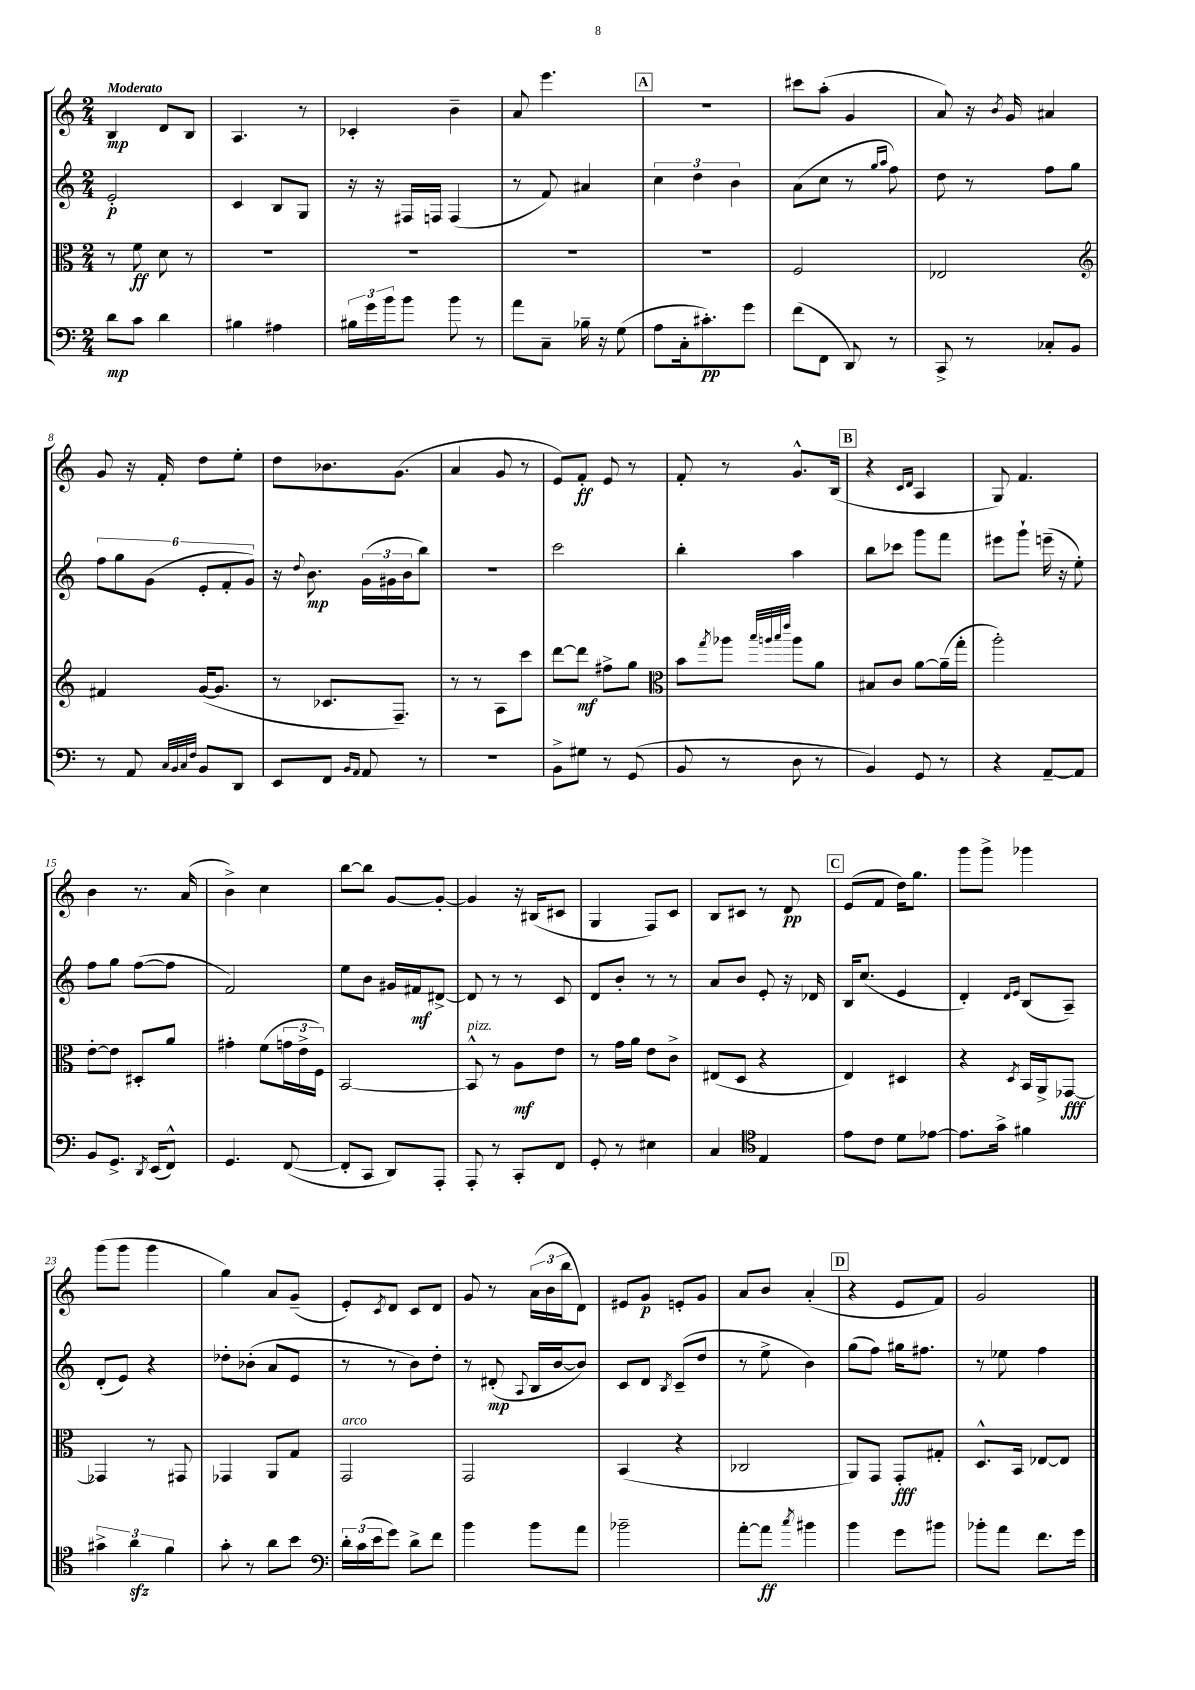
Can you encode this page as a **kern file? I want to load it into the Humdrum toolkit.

**kern	**kern	**kern	**kern
*staff4	*staff3	*staff2	*staff1
*clefF4	*clefC3	*clefG2	*clefG2
*k[]	*k[]	*k[]	*k[]
*M2/4	*M2/4	*M2/4	*M2/4
8d\L	8r	2e'/	4B/
8c\J	8f\	.	.
4d\	8d\	.	8d/L
.	8r	.	8B/J
=	=	=	=
4B#\	2r	4c/	4.A/
4A#\	.	8B/L	.
.	.	8G/J	8r
=	=	=	=
24B#\LL	2r	16r	4c-'/
24g\	.	.	.
.	.	16r	.
24b\J	.	.	.
8b\J	.	16F#/LL	.
.	.	16F/JJ	.
8b\	.	(4F/	4b~\
8r	.	.	.
=	=	=	=
8a\L	2r	8r	8a/
8C~\J	.	8f/)	4.eee\
16B-~\	.	4a#/	.
16r	.	.	.
(8G\	.	.	.
=	=	=	=
8A\L	2r	6cc\	2r
16C'\k	.	.	.
.	.	6dd\	.
8.c#'\)	.	.	.
.	.	6b\	.
8g\J	.	.	.
=	=	=	=
(8f\L	2F/	(8a\L	8ccc#\L
8FF\J	.	8cc\J	(8aa'\J
8DD/)	.	8r	4g/
.	.	16qqgg/LL	.
.	.	16qqaa/JJ	.
8r	.	8ff\)	.
=	=	=	=
8CC^/	2E-/	8dd\	8a/)
8r	.	8r	16r
.	.	.	8qb/
.	.	.	16g/
8C-'/L	.	8ff\L	4a#/
8BB/J	.	8gg\J	.
=	=	=	=
*	*clefG2	*	*
8r	4f#/	12ff\L	8g/
.	.	12gg\	.
8AA/	.	.	16r
.	.	(12g\J	.
.	.	.	16f'/
32qqC/LLL	.	.	.
32qqBB/	.	.	.
32qqC/	.	.	.
32qqF/JJJ	.	.	.
8BB/L	([16g/LK	12e'/L	8dd\L
.	8.g/]J	.	.
.	.	12f'/	.
8DD/J	.	.	8ee'\J
.	.	12g/J)	.
=	=	=	=
8EE/L	8r	16r	8dd\L
.	.	8qqdd/	.
.	.	8.b\	.
8FF/J	8.c-/L	.	8.b-\
16qqBB/LL	.	.	.
16qqAA/JJ	.	.	.
8AA/	.	(24g\LL	.
.	.	24g#\	.
.	8.F~/J)	.	(8.g\J
.	.	24b\J	.
8r	.	8bb\J)	.
=	=	=	=
2r	8r	2r	4a/
.	8r	.	.
.	8A\L	.	8g/
.	8ccc\J	.	8r
=	=	=	=
8BB^\L	[8ddd\L	2ccc\	8e/L)
8G#\J	8ddd\]J	.	8f'/J
8r	8ff#^\L	.	8e/
(8GG/	8gg\J	.	8r
=	=	=	=
*	*clefC3	*	*
8BB/	8b\L	4bb'\	8f'/
.	8qgg/	.	.
8r	8aa-\J	.	8r
.	32qqbb/LLL	.	.
.	32qqaa/	.	.
.	32qqbb/	.	.
.	32qqeee/JJJ	.	.
8D\	8aa\L	4aa\	8.g^^/L
8r	8a\J	.	.
.	.	.	(16B/Jk
=	=	=	=
4BB/)	8B#/L	8bb\L	4r
.	8c/J	8ccc-\J	.
.	.	.	16qqc/LL
.	.	.	16qqd/JJ
8GG/	[8a\L	8ggg\L	4A/
8r	(16a~\]L	8fff\J	.
.	16gg'\JJ	.	.
=	=	=	=
4r	2aa'\)	8eee#\L	8G/)
.	.	8ggg`\J	4.f/
[8AA~/L	.	(16eee~\	.
.	.	16r	.
8AA/]J	.	8ee'\)	.
=	=	=	=
8BB/L	[8e'\L	8ff\L	4b\
8.GG^/J	8e\]J	8gg\J	.
.	8D#'/L	([8ff\L	8.r
8qDD/	.	.	.
(16EE/LK	.	.	.
8FF^^/J)	8a/J	8ff\]J	.
.	.	.	(16a/
=	=	=	=
4.GG/	4g#'\	2f/)	4b^\)
.	(8f\L	.	4cc\
([8FF/	24g\L	.	.
.	24e^\	.	.
.	24F\JJ)	.	.
=	=	=	=
8FF'/]L	[2BB/	8ee\L	[8bb\L
8CC/J	.	8b\J	8bb\]J
8DD/L)	.	16g#/LL	[8g/L
.	.	16f#/J	.
8AAA'/J	.	[8d#^/J	8g'/_J
=	=	=	=
8AAA'/	8BB^^/]	8d#/]	4g/]
8r	8r	8r	.
8CC'/L	8A\L	8r	16r
.	.	.	(16B#/LK
8FF/J	8e\J	8c/	8c#/J
=	=	=	=
8GG'/	8r	8d/L	4G/
8r	16g\LL	8b'/J	.
.	16a\JJ	.	.
4E#\	8e\L	8r	8F/L)
.	8c^\J	8r	8c/J
=	=	=	=
4C/	(8E#/L	8a/L	8B/L
.	8D/J	8b/J	8c#/J
*clefC4	*	*	*
4E/	4r	8e'/	8r
.	.	16r	8d/
.	.	16d-/	.
=	=	=	=
8e\L	4E/)	16B/LK	(8e/L
.	.	(8.cc/J	.
8c\J	.	.	8f/J
8d\L	4D#/	4e/	16dd\LK)
.	.	.	8.gg\J
[8e-\J	.	.	.
=	=	=	=
8.e-\]L	4r	4d'/)	8ggg\L
.	.	.	8ggg^\J
16g^\Jk	.	.	.
.	.	16qqd/LL	.
.	8qD/	16qqe/JJ	.
4f#\	16BB/LL	(8B/L	4ggg-\
.	16AA^/J	.	.
.	[8GG-/J	8A~/J)	.
=	=	=	=
6g#^\	4GG-/]	(8d'/L	(8ggg\L
.	.	8e/J)	8ggg\J
6a\	.	.	.
.	8r	4r	4ggg\
6f\	.	.	.
.	8GG#/	.	.
=	=	=	=
8g'\	4GG-/	8dd-'\L	4gg\)
8r	.	(8b-'\J	.
8a\L	8AA/L	8a/L	8a/L
8b\J	8G/J	8e/J	(8g~/J
=	=	=	=
*clefF4	*	*	*
24d'\LL	2GG/	8r	8e'/L)
(24c\	.	.	.
24e\J	.	.	.
.	.	.	8qc/
8g\J)	.	8r	8d/J
8d^\L	.	8b\L)	8c/L
8f\J	.	8dd'\J	8d/J
=	=	=	=
4b\	2GG/	8r	8g/
.	.	(8d#'/	8r
.	.	8qqA/	.
8b\L	.	16B/LL	(24a\LL
.	.	.	24b\
.	.	[16b/J	.
.	.	.	24bb\J
8a\J	.	8b/]J)	8d\J)
=	=	=	=
2b-~\	(4BB/	8c/L	8e#/L
.	.	8d/J	8g/J
.	.	8qB/	.
.	4r	(8c~/L	8e'/L
.	.	8dd/J	8g/J
=	=	=	=
[8a'\L	2C-/	8r	8a/L
8a\]J	.	8ee^\	8b/J
8qcc/	.	.	.
4b#\	.	4b\)	(4a'/
=	=	=	=
4b\	8AA/L)	(8gg\L	4r
.	8GG/J	8ff\J)	.
8g\L	8GG'/L	16gg#\LK	8e/L
.	.	8.ff#\J	.
8b#\J	8G#'/J	.	8f/J)
=	=	=	=
8b-'\L	8.D^^/L	8r	2g/
8a\J	.	8ee-\	.
.	16BB/Jk	.	.
8.f\L	[8E-/L	4ff\	.
.	8E-/]J	.	.
16g\Jk	.	.	.
==	==	==	==
*-	*-	*-	*-
